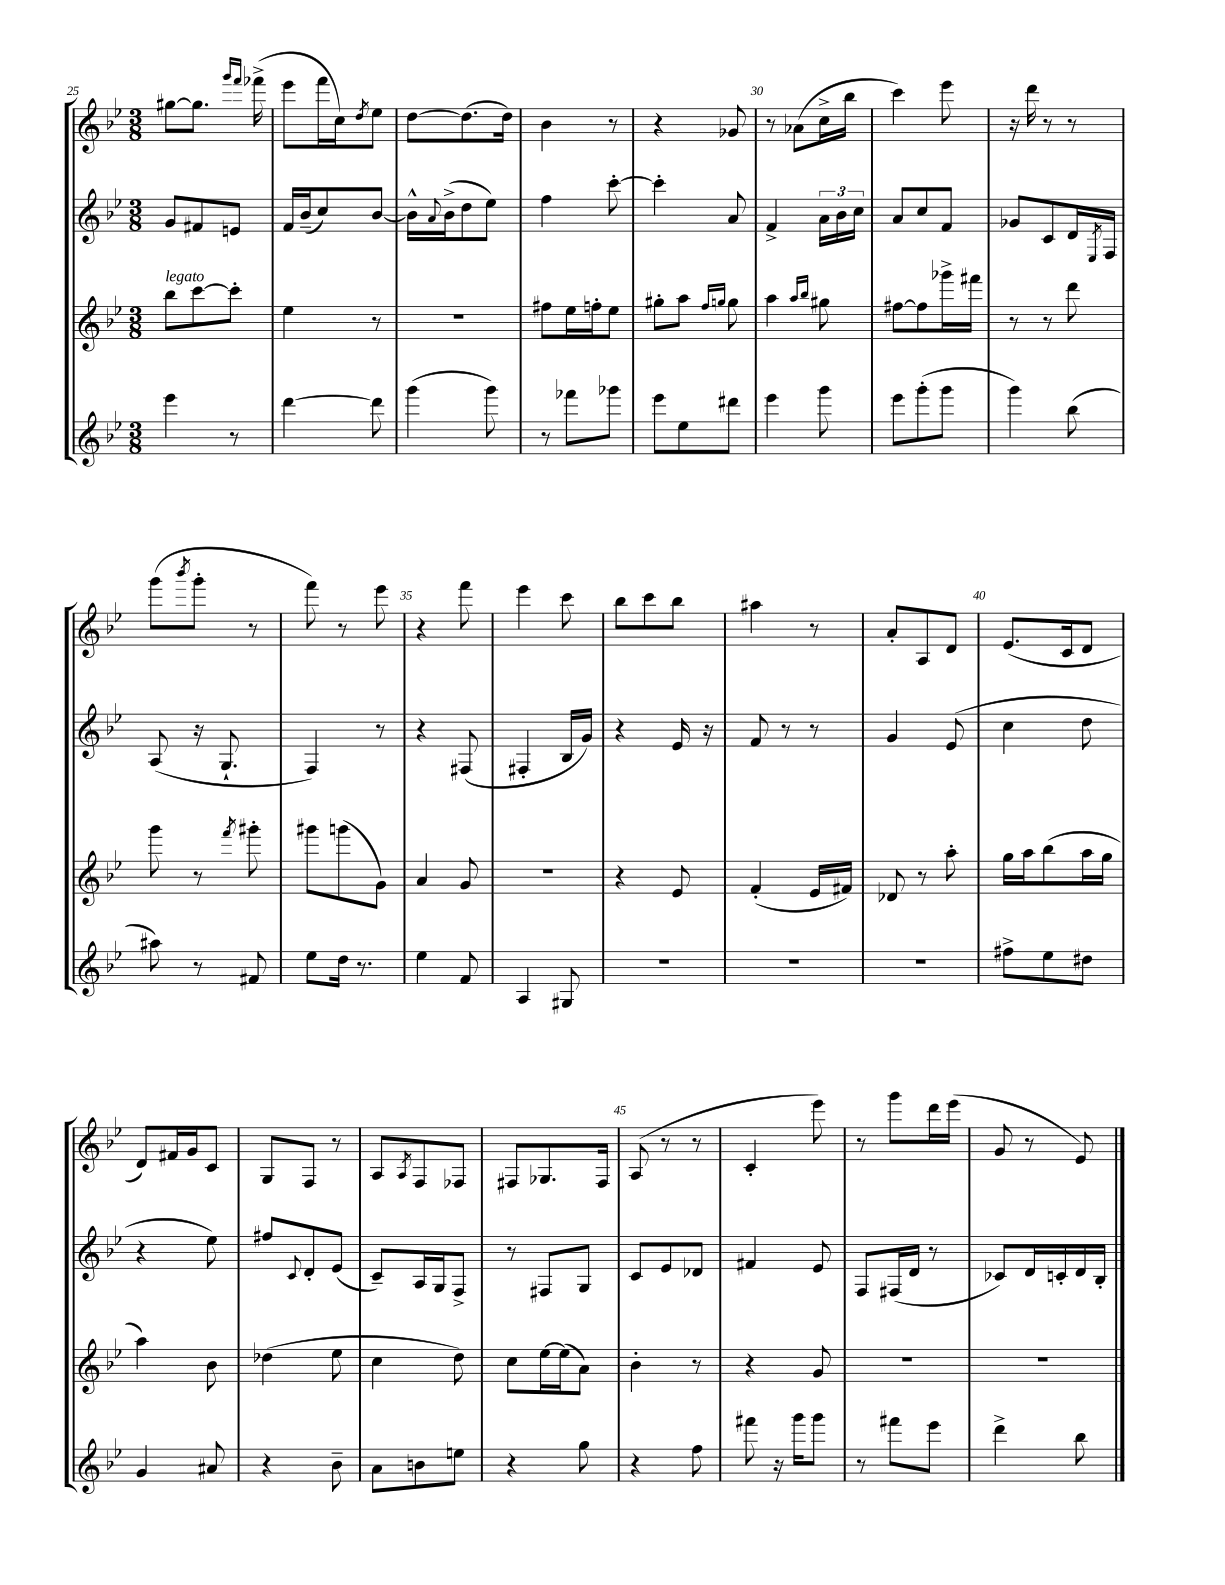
<<
\new StaffGroup <<
\new Staff = "s0" {
    \clef treble \key bes \major \numericTimeSignature \time 3/8
    gis''8~ gis''8. \grace { g'''16 f'''16 } fes'''16->( |
    ees'''8 f'''16 c''16) \acciaccatura { d''8 } ees''8 |
    d''8~ d''8.( d''16) |
    bes'4 r8 |
    r4 ges'8 |
    r8 aes'8( c''16-> bes''16 |
    c'''4) ees'''8 |
    r16 d'''16 r8 r8 |
    g'''8( \acciaccatura { bes'''8 } g'''8-. r8 |
    f'''8) r8 ees'''8 |
    r4 f'''8 |
    ees'''4 c'''8 |
    bes''8 c'''8 bes''8 |
    ais''4 r8 |
    a'8-. a8 d'8 |
    ees'8.( c'16 d'8 |
    d'8) fis'16 g'16 c'8 |
    g8 f8 r8 |
    a8 \acciaccatura { a8 } f8 fes8 |
    fis8 ges8. fis16 |
    a8( r8 r8 |
    c'4-. ees'''8) |
    r8 g'''8 d'''16 ees'''16( |
    g'8 r8 ees'8) \bar "|." |
}
\new Staff = "s1" {
    \clef treble \key bes \major \numericTimeSignature \time 3/8
    g'8 fis'8 e'8 |
    f'16 bes'16--( c''8) bes'8~ |
    bes'16-^ \appoggiatura { a'8 } bes'16->( d''8 ees''8) |
    f''4 c'''8~-. |
    c'''4-. a'8 |
    f'4-> \tuplet 3/2 { a'16 bes'16 c''16 } |
    a'8 c''8 f'8 |
    ges'8 c'8 d'16 \acciaccatura { ees8 } f16 |
    a8( r16 g8.-! |
    f4) r8 |
    r4 fis8( |
    fis4-. bes16 g'16) |
    r4 ees'16 r16 |
    f'8 r8 r8 |
    g'4 ees'8( |
    c''4 d''8 |
    r4 ees''8) |
    fis''8 \appoggiatura { c'8 } d'8-. ees'8( |
    c'8--) a16 g16 f8-> |
    r8 fis8 g8 |
    c'8 ees'8 des'8 |
    fis'4 ees'8 |
    f8 fis16( d'16 r8 |
    ces'8) d'16 c'16-. d'16 bes16-. \bar "|." |
}
\new Staff = "s2" {
    \clef treble \key bes \major \numericTimeSignature \time 3/8
    bes''8^\markup { \italic "legato" } c'''8~ c'''8-. |
    ees''4 r8 |
    R4. |
    fis''8 ees''16 f''16-. ees''8 |
    gis''8-. a''8 \grace { f''16 g''16 } g''8 |
    a''4 \grace { a''16 bes''16 } gis''8 |
    fis''8~ fis''8 ges'''16-> fis'''16 |
    r8 r8 d'''8 |
    g'''8 r8 \acciaccatura { f'''8 } gis'''8-. |
    gis'''8 g'''8( g'8) |
    a'4 g'8 |
    R4. |
    r4 ees'8 |
    f'4-.( ees'16 fis'16) |
    des'8 r8 a''8-. |
    g''16 a''16 bes''8( a''16 g''16 |
    a''4) bes'8 |
    des''4( ees''8 |
    c''4 d''8) |
    c''8 ees''16~ ees''16( a'8) |
    bes'4-. r8 |
    r4 g'8 |
    R4. |
    R4. \bar "|." |
}
\new Staff = "s3" {
    \clef treble \key bes \major \numericTimeSignature \time 3/8
    ees'''4 r8 |
    d'''4~ d'''8 |
    g'''4( g'''8) |
    r8 fes'''8 ges'''8 |
    ees'''8 ees''8 dis'''8 |
    ees'''4 g'''8 |
    ees'''8 g'''8-.( g'''8 |
    g'''4) bes''8( |
    ais''8) r8 fis'8 |
    ees''8 d''16 r8. |
    ees''4 f'8 |
    a4 gis8 |
    R4. |
    R4. |
    R4. |
    fis''8-> ees''8 dis''8 |
    g'4 ais'8 |
    r4 bes'8-- |
    a'8 b'8 e''8 |
    r4 g''8 |
    r4 f''8 |
    fis'''8 r16 g'''16 g'''8 |
    r8 fis'''8 ees'''8 |
    d'''4-> bes''8 \bar "|." |
}
>>
>>
\layout { \context { \Score currentBarNumber = #25 \override BarNumber.break-visibility = ##(#f #t #t) barNumberVisibility = #(every-nth-bar-number-visible 5) } }
